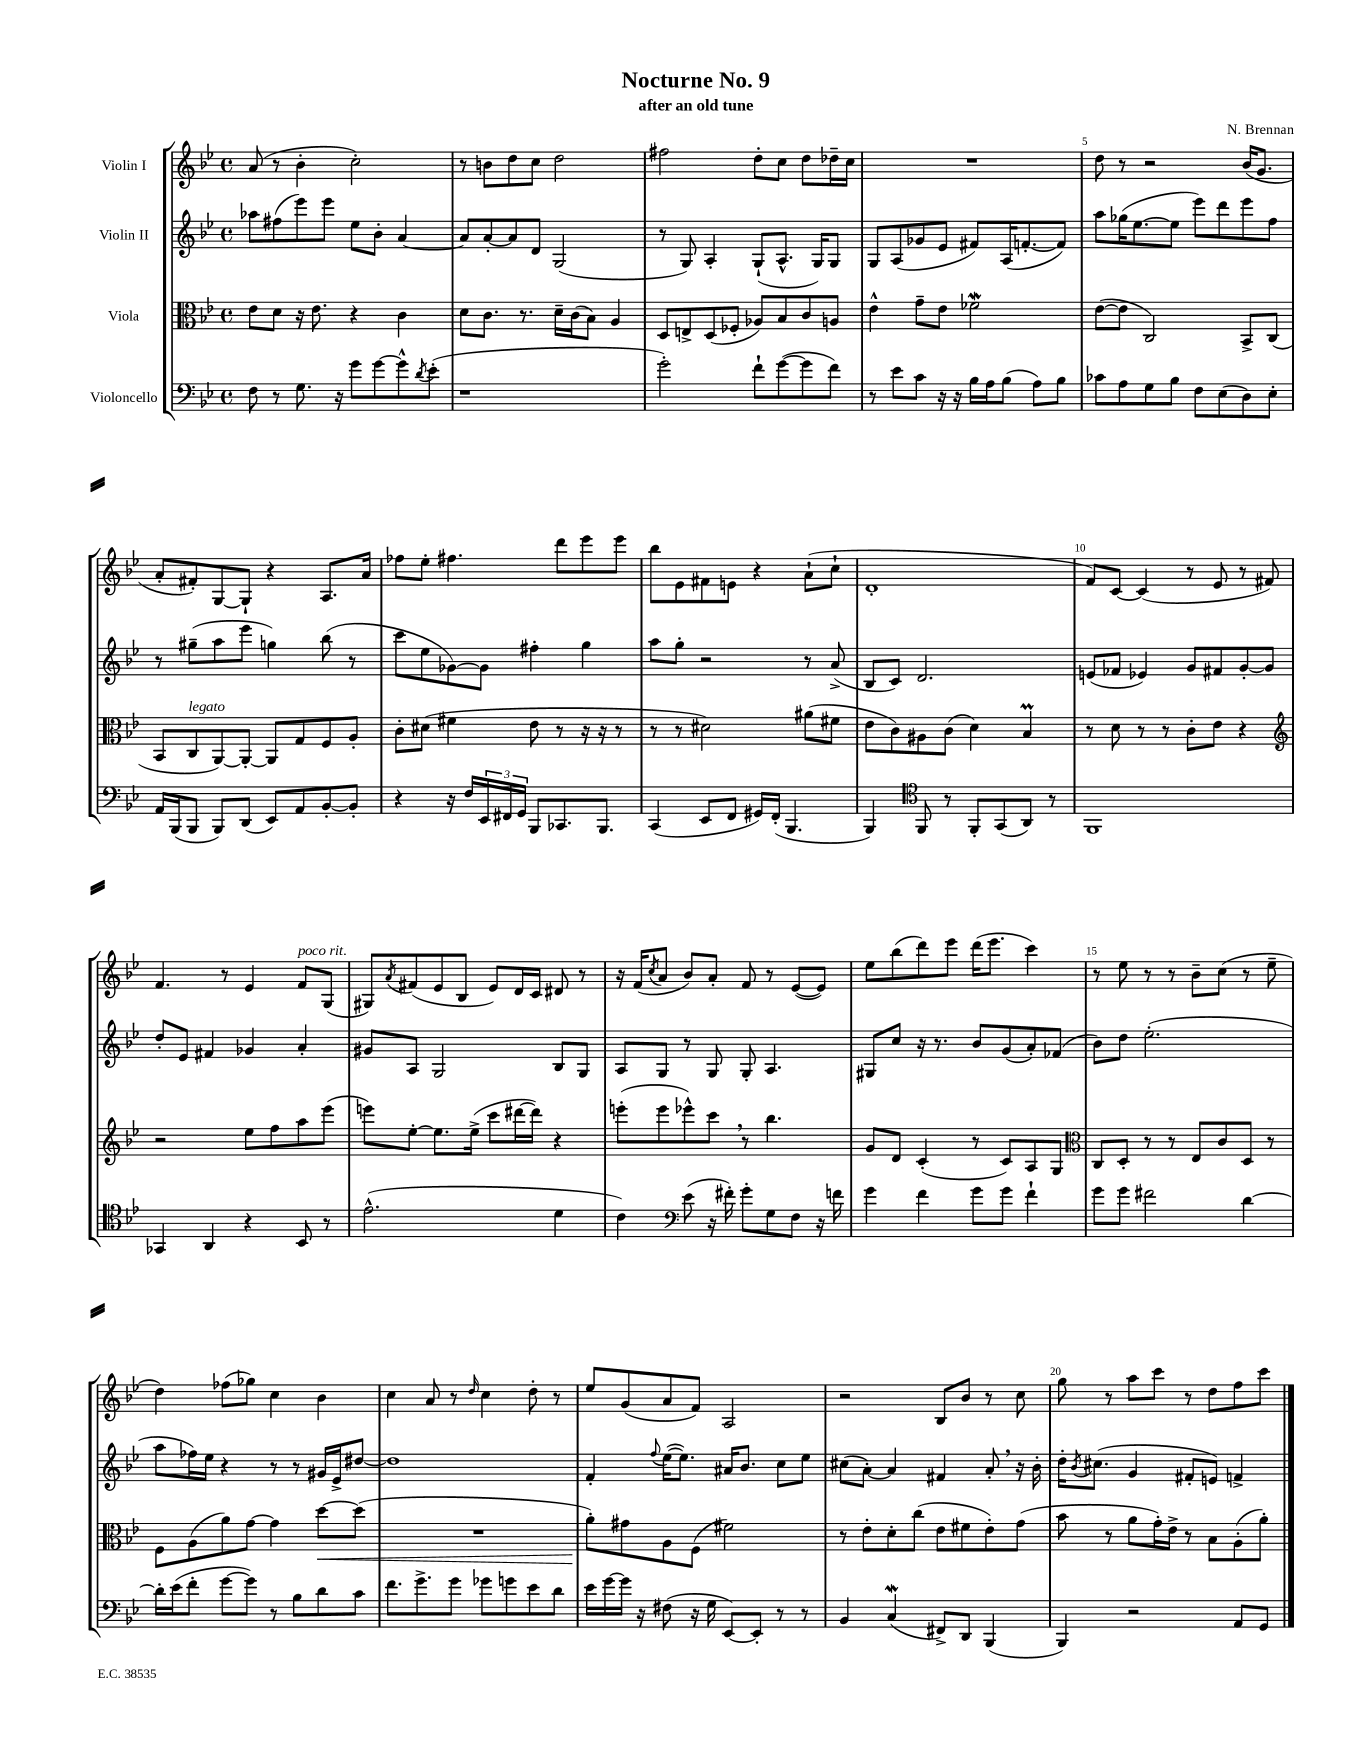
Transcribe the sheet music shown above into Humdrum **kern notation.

**kern	**kern	**dynam	**kern	**kern
*part4	*part3	*part3	*part2	*part1
*staff4	*staff3	*staff3	*staff2	*staff1
*I"Violoncello	*I"Viola	*	*I"Violin II	*I"Violin I
*clefF4	*clefC3	*	*clefG2	*clefG2
*k[b-e-]	*k[b-e-]	*	*k[b-e-]	*k[b-e-]
*M4/4	*M4/4	*	*M4/4	*M4/4
*met(c)	*met(c)	*	*met(c)	*met(c)
=1	=1	=1	=1	=1
8F\	8e-\L	.	8aa-X\L	(8a/
8r	8d\J	.	(8ff#X\	8r
8.G\	16r	.	8eee-\)	4b-'\
.	8.e-\	.	.	.
.	.	.	8eee-\J	.
16r	.	.	.	.
8g\L	4r	.	8ee-\L	2cc'\)
[8g\	.	.	8b-'\J	.
8g^^\]	4c\	.	[4a/	.
8qd/	.	.	.	.
(8e-'\J	.	.	.	.
=2	=2	=2	=2	=2
1r	8d\L	.	8a/L]	8r
.	8.c\J	.	[8a'/	8bn\L
.	.	.	8a/]	8dd\
.	8.r	.	.	.
.	.	.	8d/J	8cc\J
.	16d~\LL	.	(2G/	2dd\
.	(16c\J	.	.	.
.	8B-\J)	.	.	.
.	4A/	.	.	.
=3	=3	=3	=3	=3
2g'\)	8D/L	.	8r	2ff#X\
.	8En^/	.	8G/)	.
.	(8D/	.	4A'/	.
.	8F-X'/J	.	.	.
8f`\L	8A-X/L)	.	(8G`/L	8dd'\L
([8g\	8B-/	.	8.A^^/J	8cc\J
8g\]	8c/	.	.	8dd\L
.	.	.	16G/KL)	.
8f\J)	8An/J	.	8G/J	16dd-X~\L
.	.	.	.	16cc\JJ
=4	=4	=4	=4	=4
8r	4e-^^\	.	8G/L	1r
8e-\L	.	.	(8A/	.
8c\J	8g~\L	.	8g-X/	.
16r	8e-\J	.	8e-/J	.
16r	.	.	.	.
16B-\LL	2f-Xw\	.	8f#X/L)	.
16A\J	.	.	.	.
(8B-\J	.	.	(16A/K	.
.	.	.	[8.fn'/	.
8A\L)	.	.	.	.
8B-\J	.	.	8f/J])	.
=5	=5	=5	=5	=5
8c-X\L	([8e-\L	.	8aa\L	8dd\
8A\	8e-\J]	.	(16gg-X\K	8r
.	.	.	[8.ee-\	.
8G\	2C/)	.	.	2r
8B-\J	.	.	8ee-\J]	.
8F\L	.	.	8eee-\L)	.
(8E-\	.	.	8ddd\	.
8D\)	8BB-^/L	.	8eee-\	(16b-/KL
.	.	.	.	8.g/J
8E-'\J	(8C/J	.	8ff\J	.
!!LO:LB:g=z
=6	=6	=6	=6	=6
16AA/LL	8BB-/L	.	8r	8a'/L
(16BBB-/J	.	.	.	.
!	!LO:TX:a:i:t=legato	!	!	!
8BBB-/J	8C/	.	(8gg#X~\L	8f#X'/)
8BBB-/L)	[8AA/)	.	8aa\	[8G/
(8DD/J	8AA'/J_	.	8eee-\J	8G`/J]
8EE-/L)	8AA/L]	.	4ggn\)	4r
8AA/	8G/	.	.	.
[8BB-'/	8F/	.	(8bb-\	8.A/L
8BB-'/J]	8A'/J	.	8r	.
.	.	.	.	16a/Jk
=7	=7	=7	=7	=7
4r	8c'\L	.	8ccc\L	8ff-X\L
.	(8d#X\J	.	8ee-\	8ee-'\J
16r	4f#X\	.	[8g-X\)	4.ff#X\
16F/LL	.	.	.	.
24EE-/	.	.	8g-\J]	.
24FF#X/	.	.	.	.
24GG/JJ	.	.	.	.
8BBB-/L	8e-\	.	4ff#X'\	.
8.CC-X/	8r	.	.	8ddd\L
.	16r	.	4gg\	8eee-\
8.BBB-/J	16r	.	.	.
.	8r	.	.	8eee-\J
=8	=8	=8	=8	=8
(4CC/	8r	.	8aa\L	8bb-\L
.	8r	.	8gg'\J	8e-\
8EE-/L	2d#X\)	.	2r	8f#X\
8FF/J	.	.	.	8en\J
16GG#X/LL)	.	.	.	4r
(16FF'/JJ	.	.	.	.
4.BBB-/	.	.	.	.
.	(8a#X\L	.	8r	(8a`\L
.	8f#X\J	.	(8a^/	8cc`\J
=9	=9	=9	=9	=9
4BBB-/)	8e-\L	.	8B-/L	1d'
.	8c\)	.	8c/J)	.
*clefC4	*	*	*	*
8FF/	8A#X\	.	2.d/	.
8r	(8c\J	.	.	.
8FF'/L	4d\)	.	.	.
(8GG/	.	.	.	.
8AA/J)	4B-M/	.	.	.
8r	.	.	.	.
=10	=10	=10	=10	=10
1FF	8r	.	(8en/L	8f/L)
.	8d\	.	8f-X/J	[8c/J
.	8r	.	4e-X/)	(4c/]
.	8r	.	.	.
.	8c'\L	.	8g/L	8r
.	8e-\J	.	8f#X/	8e-/
.	4r	.	[8g'/	8r
.	.	.	8g/J]	8f#X/)
!!LO:LB:g=z
=11	=11	=11	=11	=11
*	*clefG2	*	*	*
4GG-X/	2r	.	8dd'/L	4.f/
.	.	.	8e-/J	.
4AA/	.	.	4f#X/	.
.	.	.	.	8r
4r	8ee-\L	.	4g-X/	4e-/
.	8ff\	.	.	.
!	!	!	!	!LO:TX:a:i:t=poco rit.
8BB-/	8aa\	.	4a'/	8f/L
8r	(8eee-\J	.	.	(8G/J
=12	=12	=12	=12	=12
(2.e-^^\	8eeen\L)	.	8g#X/L	8G#X/L)
.	.	.	.	8qa/
.	[8ee-'\J	.	8A/J	(8f#X/
.	8.ee-\L]	.	2G/	8e-/
.	.	.	.	8B-/J
.	(16ee-^\Jk	.	.	.
.	8ccc\L	.	.	8e-/L)
.	[16ddd#X\L	.	.	16d/L
.	16ddd#\JJ])	.	.	16c/JJ
4d\	4r	.	8B-/L	8d#X/
.	.	.	8G/J	8r
=13	=13	=13	=13	=13
4c\)	(8eeen'\L	.	8A/L	16r
.	.	.	.	(16f/KL
.	.	.	.	8qcc/
.	8eee\	.	8G/J	8a/J
*clefF4	*	*	*	*
(8e-\	8eee-X^^\)	.	8r	8b-/L)
16r	8ccc,\J	.	8G/	8a'/J
16f#X'\)	.	.	.	.
8g'\L	8r	.	8G'/	8f/
8G\	4.bb-\	.	4.A/	8r
8F\J	.	.	.	([8e-/L
16r	.	.	.	8e-/J])
16fn\	.	.	.	.
=14	=14	=14	=14	=14
4g\	8g/L	.	8G#X/L	8ee-\L
.	8d/J	.	8cc/J	(8bb-\
4f\	(4c'/	.	16r	8ddd\)
.	.	.	8.r	.
.	.	.	.	8eee-\J
8g\L	8r	.	8b-/L	(16ddd\KL
.	.	.	.	8.eee-\J
8g\J	8c/L)	.	(8g/	.
4f`\	8A/	.	8a'/)	4ccc\)
.	8G/J	.	(8f-X/J	.
=15	=15	=15	=15	=15
*	*clefC3	*	*	*
8g\L	8C/L	.	8b-\L)	8r
8g\J	8D'/J	.	8dd\J	8ee-\
2f#X\	8r	.	(2.ee-'\	8r
.	8r	.	.	8r
.	8E-/L	.	.	8b-~\L
.	8c/	.	.	(8cc\J
[4d\	8D/J	.	.	8r
.	8r	.	.	8ee-~\
!!LO:LB:g=z
=16	=16	=16	=16	=16
16d'\LL]	8F\L	.	8aa\L	4dd\)
(16e-\J	.	.	.	.
8f'\J	(8A\	.	16ff-X\L)	.
.	.	.	16ee-\JJ	.
[8g\L	8a\)	.	4r	(8ff-X\L
8g\J])	[8g\J	.	.	8gg-X\J)
8r	4g\]	.	8r	4cc\
8B-\L	.	.	8r	.
!	!	!LO:HP:b	!	!
8d\	[8dd\L	<	16g#X/LL	4b-\
.	.	.	16e-^/J	.
8c\J	(8dd\J]	.	[8dd#X/J	.
=17	=17	=17	=17	=17
8.f\L	1r	.	1dd#]	4cc\
8.g^\	.	.	.	.
.	.	.	.	8a/
8g\J	.	.	.	8r
.	.	.	.	16qqdd/
8g-X\L	.	.	.	4cc\
8gn\	.	.	.	.
8e-\	.	.	.	8dd'\
8d\J	.	.	.	8r
=18	=18	=18	=18	=18
16e-\LL	8a'\L)	.	4f'/	8ee-/L
[16g\	.	.	.	.
16g\JJ]	8g#X\	[	.	(8g/
16r	.	.	.	.
.	.	.	8qqff/	.
(8F#X\	8A\	.	([16ee-\KL	8a/
.	.	.	8.ee-\J])	.
16r	(8F\J	.	.	8f/J)
16G\	.	.	.	.
[8EE-/L)	2f#X\)	.	16a#X/KL	2A/
.	.	.	8.b-/J	.
8EE-'/J]	.	.	.	.
8r	.	.	8cc\L	.
8r	.	.	8ee-\J	.
=19	=19	=19	=19	=19
4BB-/	8r	.	(8cc#X\L	2r
.	8e-'\L	.	[8a'\J)	.
(4CW/	8d'\	.	4a/]	.
.	(8cc\J	.	.	.
8FF#X^/L)	8e-\L	.	4f#X/	8B-/L
8DD/J	8f#X\	.	.	8b-/J
(4BBB-/	8e-'\)	.	8a',/	8r
.	(8g\J	.	16r	8cc\
.	.	.	16b-'\	.
=20	=20	=20	=20	=20
4BBB-/)	8b-\	.	16dd'\KL	8gg\
.	.	.	8qb-/	.
.	.	.	(8.cc#X\J	.
.	8r	.	.	8r
2r	8a\L	.	4g/	8aa\L
.	16g'\L)	.	.	8ccc\J
.	16e-^\JJ	.	.	.
.	8r	.	8f#X'/L	8r
.	8B-\L	.	8en/J)	8dd\L
8AA/L	(8A'\	.	4fn^/	8ff\
8GG/J	8a'\J)	.	.	8ccc\J
==	==	==	==	==
*-	*-	*-	*-	*-
